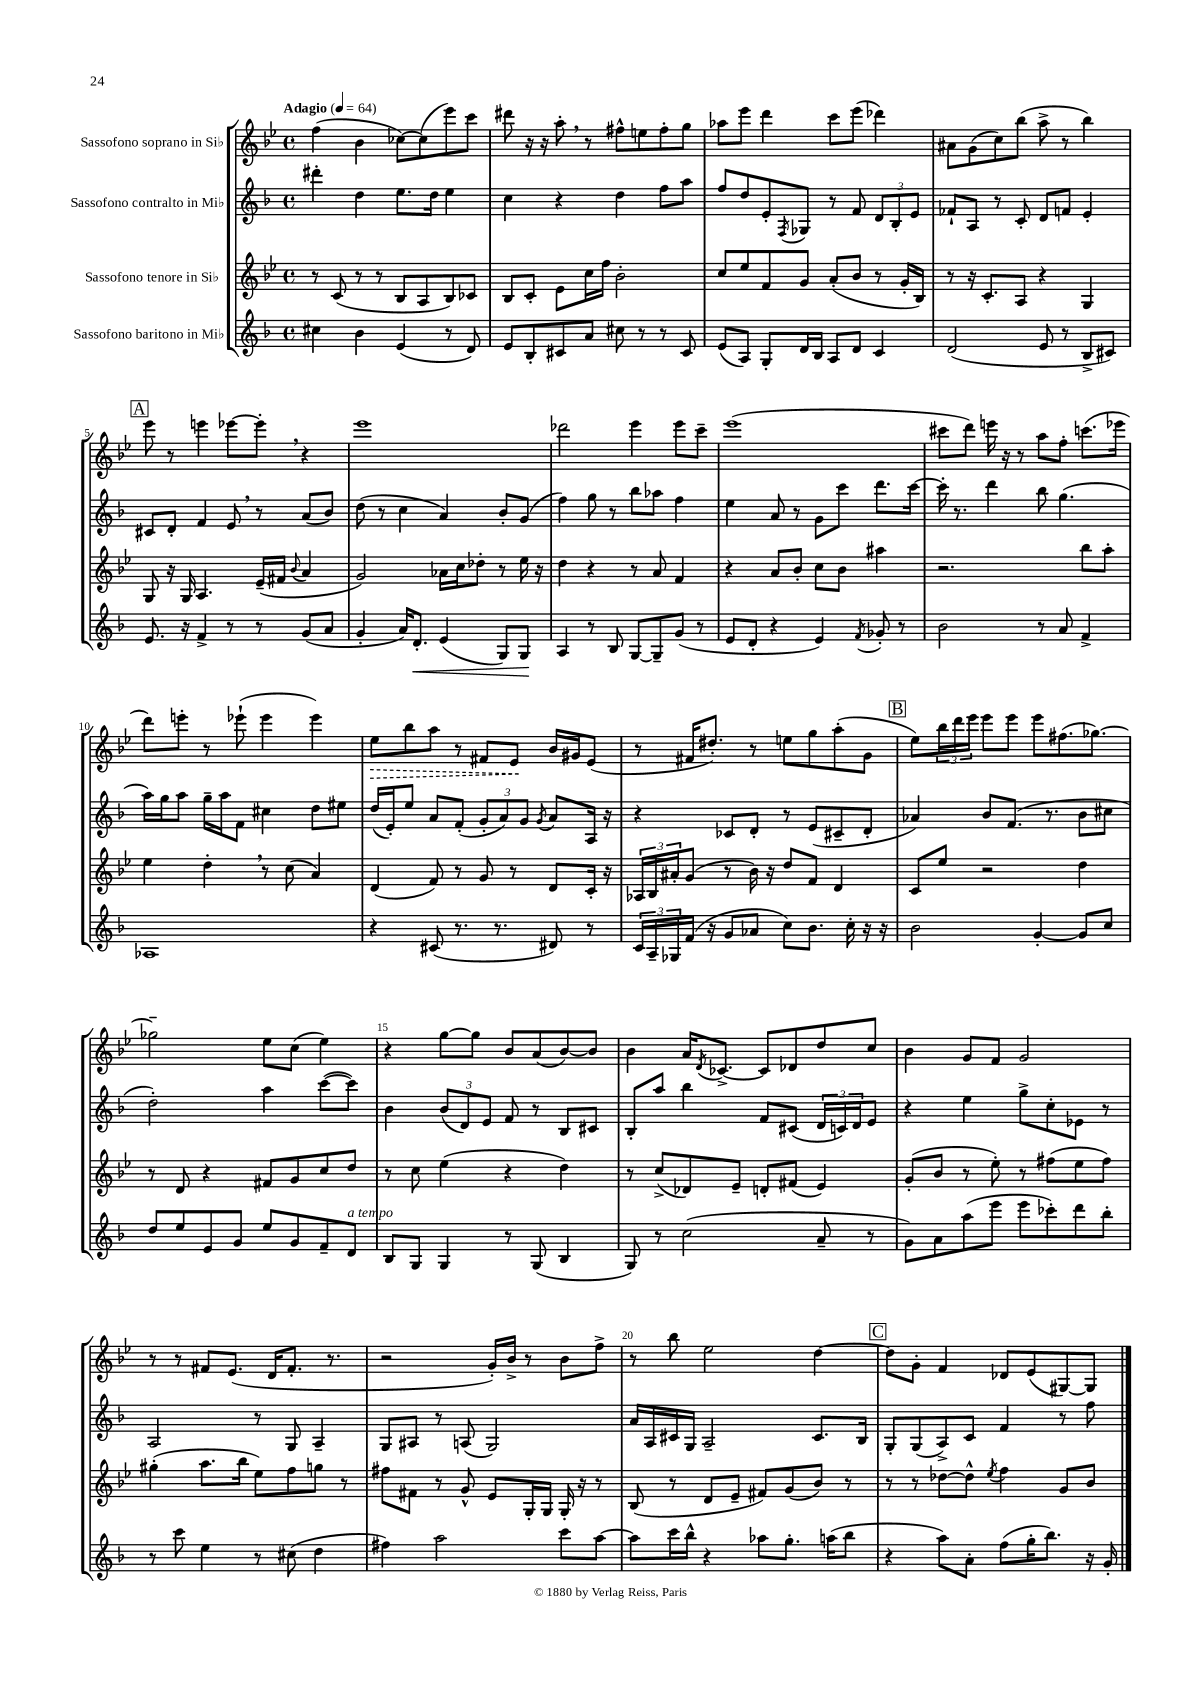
<<
\new StaffGroup <<
\new Staff = "s0" \with { instrumentName = "Sassofono soprano in Sib" } {
    \clef treble \key bes \major \defaultTimeSignature \time 4/4 \tempo "Adagio" 4 = 64
    f''4( bes'4 ces''8~) ces''8( ees'''8) c'''8 |
    dis'''8 r16 r16 a''8-. \breathe r8 fis''8-^ e''8 fis''8-. g''8 |
    aes''8 ees'''8 d'''4 c'''8 ees'''8( des'''4) |
    ais'8 g'8( c''8) bes''8( a''8-> r8 bes''4) |
    \mark \markup { \box "A" } ees'''8 r8 e'''4 ees'''8~ ees'''8-. \breathe r4 |
    ees'''1 |
    des'''2 ees'''4 ees'''8 c'''8-- |
    ees'''1( |
    cis'''8 d'''8) e'''16 r16 r8 a''8 f''8-. c'''8.( ees'''16 |
    d'''8) e'''8-. r8 ees'''8-!( ees'''4 ees'''4) |
    \once \override Hairpin.style = #'dashed-line ees''8\> bes''8 a''8 r8 fis'8 ees'8\! bes'16 gis'16 ees'8( |
    r8 fis'16 dis''8.-.) r8 e''8 g''8 a''8-.( g'8 |
    \mark \markup { \box "B" } ees''8) \tuplet 3/2 { bes''16 d'''16 ees'''16 } ees'''8 ees'''8 ees'''8 fis''8.( ges''8.~) |
    ges''2-- ees''8 c''8( ees''4) |
    r4 g''8~ g''8 bes'8 a'8( bes'8~) bes'8 |
    bes'4 a'16 \acciaccatura { d'8 } ces'8.~-> ces'8 des'8 d''8 c''8 |
    bes'4 g'8 f'8 g'2 |
    r8 r8 fis'8 ees'8.( d'16 fis'8.-. r8. |
    r2 g'16-.) bes'16-> r8 bes'8 f''8-> |
    r8 bes''8 ees''2 d''4~ |
    \mark \markup { \box "C" } d''8 g'8-. f'4 des'8 ees'8( gis8~) gis8 \bar "|." |
}
\new Staff = "s1" \with { instrumentName = "Sassofono contralto in Mib" } {
    \clef treble \key f \major \defaultTimeSignature \time 4/4
    dis'''4-. d''4 e''8. d''16 e''4 |
    c''4 r4 d''4 f''8 a''8 |
    f''8 d''8 e'8-. \acciaccatura { f8 } ges8 r8 f'8 \tuplet 3/2 { d'8 bes8-. e'8 } |
    fes'8-! a8 r8 c'8-. d'8 f'8 e'4-. |
    \mark \markup { \box "A" } cis'8 d'8-. f'4 e'8 \breathe r8 a'8( bes'8) |
    d''8( r8 c''4 a'4) bes'8-. g'8( |
    f''4) g''8 r8 bes''8 aes''8 f''4 |
    e''4 a'8 r8 g'8 c'''8 d'''8. c'''16~ |
    c'''16-. r8. d'''4 bes''8 g''4.( |
    a''16) g''16 a''8 g''16-- a''16 f'8 cis''4 d''8 eis''8 |
    d''16( e'16-.) e''8 a'8 f'8-.( \tuplet 3/2 { g'8-. a'8) g'8 } \acciaccatura { g'8 } a'8 a16 r16 |
    r4 ces'8 d'8-. r8 e'8( cis'8-- d'8-. |
    \mark \markup { \box "B" } aes'4) bes'8 f'8.( r8. bes'8 cis''8 |
    d''2-.) a''4 c'''8~( c'''8) |
    bes'4 \tuplet 3/2 { bes'8( d'8) e'8 } f'8 r8 bes8 cis'8 |
    bes8-. a''8 bes''4 f'8 cis'8( \tuplet 3/2 { d'16 c'16) d'16 } e'8 |
    r4 e''4 g''8-> c''8-. ees'8 r8 |
    a2 r8 g8 a4-- |
    g8 ais8 r8 a8( g2) |
    a'16 a16 cis'16 g16 a2-- cis'8. bes16 |
    \mark \markup { \box "C" } g8-. g8( a8->) c'8 f'4 r8 f''8 \bar "|." |
}
\new Staff = "s2" \with { instrumentName = "Sassofono tenore in Sib" } {
    \clef treble \key bes \major \defaultTimeSignature \time 4/4
    r8 c'8( r8 r8 bes8 a8 bes8) ces'8 |
    bes8 c'8-. ees'8 c''16 f''16 bes'2-. |
    c''8 ees''8 f'8 g'8 a'8-.( bes'8 r8 g'16-. bes16) |
    r8 r16 c'8.-. a8 r4 g4 |
    \mark \markup { \box "A" } g8 r16 g16 a4. ees'16--( fis'16 \appoggiatura { bes'8 } a'4 |
    g'2) aes'16 c''16 des''8-. r8 ees''16 r16 |
    d''4 r4 r8 a'8 f'4 |
    r4 a'8 bes'8-. c''8 bes'8 ais''4 |
    r2. bes''8 a''8-. |
    ees''4 d''4-. \breathe r8 c''8( a'4) |
    d'4( f'8) r8 g'8 r8 d'8 c'16-. r16 |
    \tuplet 3/2 { aes16 bes16 ais'16-. } g'8( r8 bes'16) r16 d''8 f'8 d'4 |
    \mark \markup { \box "B" } c'8 ees''8 r2 d''4 |
    r8 d'8 r4 fis'8 g'8 c''8 d''8 |
    r8 c''8 ees''4( r4 d''4) |
    r8 c''8->( des'8) ees'8-- d'8-. fis'8( ees'4) |
    g'8-.( bes'8 r8 ees''8-.) r8 fis''8( ees''8 fis''8) |
    gis''4-.( a''8. bes''16 ees''8) f''8 g''8 r8 |
    fis''8 fis'8 r8 g'8-^ ees'8 g16-. g16 g16-. r16 r8 |
    bes8( r8 d'8 ees'8-- fis'8) g'8( bes'8) r8 |
    \mark \markup { \box "C" } r8 r8 des''8~ des''8-^ \acciaccatura { ees''8 } f''4 g'8 bes'8 \bar "|." |
}
\new Staff = "s3" \with { instrumentName = "Sassofono baritono in Mib" } {
    \clef treble \key f \major \defaultTimeSignature \time 4/4
    cis''4 bes'4 e'4( r8 d'8) |
    e'8 bes8-. cis'8 a'8 cis''8 r8 r8 cis'8 |
    e'8( a8) g8-. d'16 bes16 a8 d'8 c'4 |
    d'2( e'8 r8 bes8-> cis'8) |
    \mark \markup { \box "A" } e'8. r16 f'4-> r8 r8 g'8( a'8 |
    g'4-. a'16) d'8.-.\< e'4( g8) g8\! |
    a4 r8 bes8 g8~ g8-- g'8( r8 |
    e'8 d'8-. r4 e'4) \acciaccatura { f'8 } ges'8-. r8 |
    bes'2 r8 a'8 f'4-> |
    aes1 |
    r4 cis'8( r8. r8. dis'8) r8 |
    \tuplet 3/2 { c'16 a16-- ges16 } f'16( r16 g'8 aes'8 c''8) bes'8. c''16-. r16 r16 |
    \mark \markup { \box "B" } bes'2 g'4~-. g'8 c''8 |
    d''8 e''8 e'8 g'8 e''8 g'8 f'8-- d'8^\markup { \italic "a tempo" } |
    bes8 g8 g4 r8 g8( bes4 |
    g8) r8 c''2( a'8-- r8 |
    g'8) a'8 a''8( e'''8 e'''8 ces'''8-.) d'''8 bes''8-. |
    r8 c'''8 e''4 r8 cis''8( d''4 |
    fis''4) a''2 c'''8 a''8~ |
    a''8 c'''16 bes''16-^ r4 aes''8 g''8.-. a''16( bes''8 |
    \mark \markup { \box "C" } r4 a''8) a'8-. f''8( g''16-. bes''8.) r16 g'16-. \bar "|." |
}
>>
>>
\layout { \context { \Score \override BarNumber.break-visibility = ##(#f #t #t) barNumberVisibility = #(every-nth-bar-number-visible 5) } }
